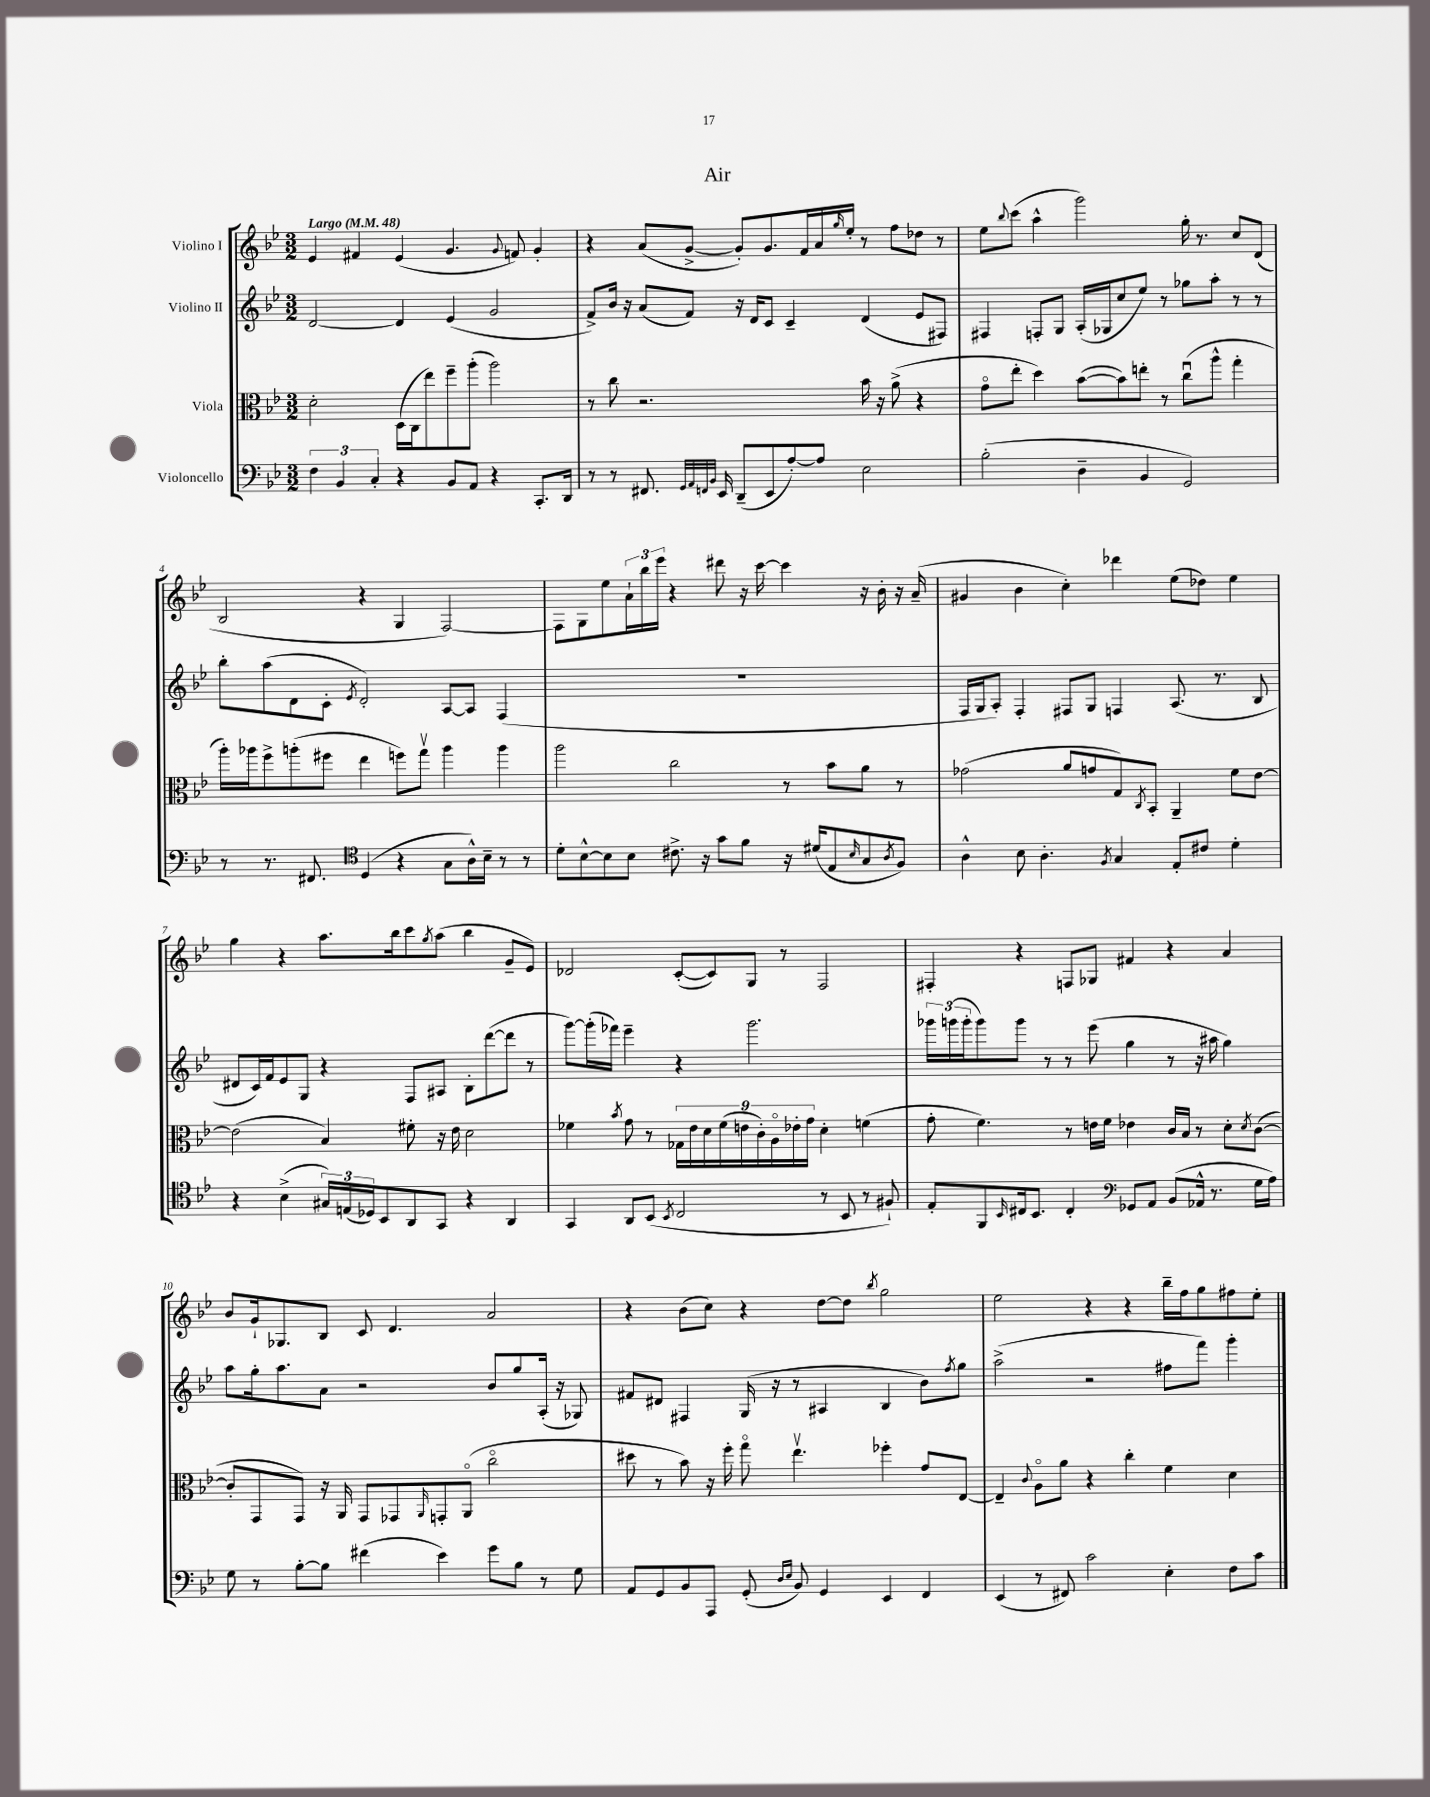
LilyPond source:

\header { title = "Air" }
<<
\new StaffGroup <<
\new Staff = "s0" \with { instrumentName = "Violino I" } {
    \clef treble \key bes \major \numericTimeSignature \time 3/2 \tempo "Largo" 4 = 48
    ees'4 fis'4 ees'4( g'4. \appoggiatura { g'8 } f'8) g'4-. |
    r4 a'8( g'8~-> g'8-.) g'8. f'16 a'16 \grace { g''16 } ees''16-. r8 f''8 des''8 r8 |
    ees''8 \appoggiatura { bes''8 } c'''8( a''4-^ g'''2) g''16-. r8. c''8 d'8( |
    bes2 r4 g4 f2~) |
    f8 g8 ees''8 \tuplet 3/2 { a'16-! bes''16 ees'''16 } r4 dis'''8 r16 c'''16~ c'''4 r16 bes'16-. r16 a'16--( |
    gis'4 bes'4 c''4-.) des'''4 ees''8( des''8) ees''4 |
    g''4 r4 a''8. bes''16 c'''8 \acciaccatura { g''8 } a''8( bes''4 g'8-- ees'8) |
    des'2 c'8~-.( c'8) g8 r8 f2 |
    fis4-. r4 f8 ges8 fis'4 r4 a'4 |
    bes'8 g'16-! ges8. bes8 c'8 d'4. a'2 |
    r4 bes'8( c''8) r4 d''8~ d''8 \acciaccatura { bes''8 } g''2 |
    ees''2 r4 r4 bes''16-- f''16 g''8 fis''8 ees''8-. \bar "|." |
}
\new Staff = "s1" \with { instrumentName = "Violino II" } {
    \clef treble \key bes \major \numericTimeSignature \time 3/2
    d'2~ d'4 ees'4( g'2 |
    f'8->) bes'16 r16 a'8( f'8) r16 d'16 c'8 c'4-- d'4( ees'8 fis8) |
    fis4 f8-. g8 a16-.( ges16 c''8 ees''8) r8 ges''8 a''8-. r8 r8 |
    bes''8-. a''8( d'8 c'8-. \acciaccatura { ees'8 } d'2-.) a8~ a8 f4( |
    R1. |
    f16 g16 a8-.) f4-. fis8 g8 f4 a8.( r8. bes8 |
    dis'8 c'16) f'16 ees'8 g8 r4 f8 ais8 bes8-. d'''8~( d'''8 r8 |
    g'''8~) g'''16-.( fes'''16) ees'''4-- r4 g'''2. |
    \tuplet 3/2 { ges'''16 g'''16( g'''16-. } g'''8) g'''8 r8 r8 ees'''8( g''4 r8 r16 ais''16 g''4) |
    a''8 g''16-. a''8. a'8 r2 bes'8 g''8 a16-.( r16 ges8) |
    fis'8 dis'8 fis4 g16( r16 r8 ais4 bes4 bes'8) \acciaccatura { f''8 } g''8 |
    a''2->( r2 fis''8 f'''8) g'''4-. \bar "|." |
}
\new Staff = "s2" \with { instrumentName = "Viola" } {
    \clef alto \key bes \major \numericTimeSignature \time 3/2
    d'2-. d16( c16 ees''8) f''8-- a''8-.( a''2) |
    r8 c''8 r2. bes'16 r16 a'8->( r4 |
    g'8\flageolet ees''8-. d''4) bes'8~( bes'8) e''8-. r8 c''8\downbow( a''8-^ g''4-. |
    a''16-.) aes''16 f''8-> a''8-.( fis''8 ees''4 f''8) g''8\upbow a''4 a''4 |
    a''2 c''2 r8 bes'8 a'8 r8 |
    ges'2( a'8 g'8 g8) \acciaccatura { c8 } bes,8-. a,4-- f'8 ees'8~ |
    ees'2( bes4) fis'8-. r16 ees'16 d'2 |
    fes'4 \acciaccatura { bes'8 } g'8 r8 \tuplet 9/8 { ges16 ees'16 d'16 fes'16( e'16 c'16-.) a16\flageolet ees'16-. g'16 } d'4-. f'4( |
    g'8-. f'4.) r8 e'16 f'16 ees'4 c'16 bes16 r8 d'8-. \acciaccatura { d'8 } c'8~( |
    c'8-. g,8 g,8) r16 a,16 g,8 ges,8 \grace { a,16 } g,8-. a,8\flageolet( c''2\flageolet |
    dis''8 r8 bes'8) r16 f''16-. g''8\flageolet ees''4.\upbow fes''4-. g'8 ees8~ |
    ees4-- \appoggiatura { c'8 } a8\flageolet a'8 r4 c''4-. f'4 d'4 \bar "|." |
}
\new Staff = "s3" \with { instrumentName = "Violoncello" } {
    \clef bass \key bes \major \numericTimeSignature \time 3/2
    \tuplet 3/2 { f4 bes,4 c4-. } r4 bes,8 a,8 r4 c,8.-. d,16 |
    r8 r8 fis,8. \grace { g,32 a,32 f,32 bes,32 } ees,16 d,8--( ees,8 a8~-.) a8 ees2 |
    bes2-.( d4-- bes,4 g,2) |
    r8 r8. fis,8. \clef tenor d4( r4 g8 a16-^) bes16-- r8 r8 |
    d'8-. bes8~-^ bes8 bes8 cis'8.-> r16 g'8 f'8 r16 dis'16( ees8 \grace { bes16 } g8 \acciaccatura { a8 } f8) |
    a4-^ bes8 a4.-. \acciaccatura { f8 } g4 ees8-. cis'8 d'4-. |
    r4 bes4->( \tuplet 3/2 { gis16) e16( des16) } bes,8 a,8 g,8 r4 a,4 |
    g,4 a,8 bes,8( \acciaccatura { bes,8 } c2 r8 bes,8 r8 fis8-!) |
    ees8-. f,8 \grace { bes,16 } cis16 bes,8. cis4-. \clef bass ges,8 a,8 bes,8( aes,16-^ r8. g16 a16) |
    g8 r8 bes8~-. bes8 fis'4( ees'4) g'8 bes8 r8 g8 |
    a,8 g,8 bes,8 a,,8 g,8-.( \grace { d16 ees16 } bes,8) g,4 ees,4 f,4 |
    ees,4( r8 fis,8) c'2 ees4-. f8 c'8 \bar "|." |
}
>>
>>
